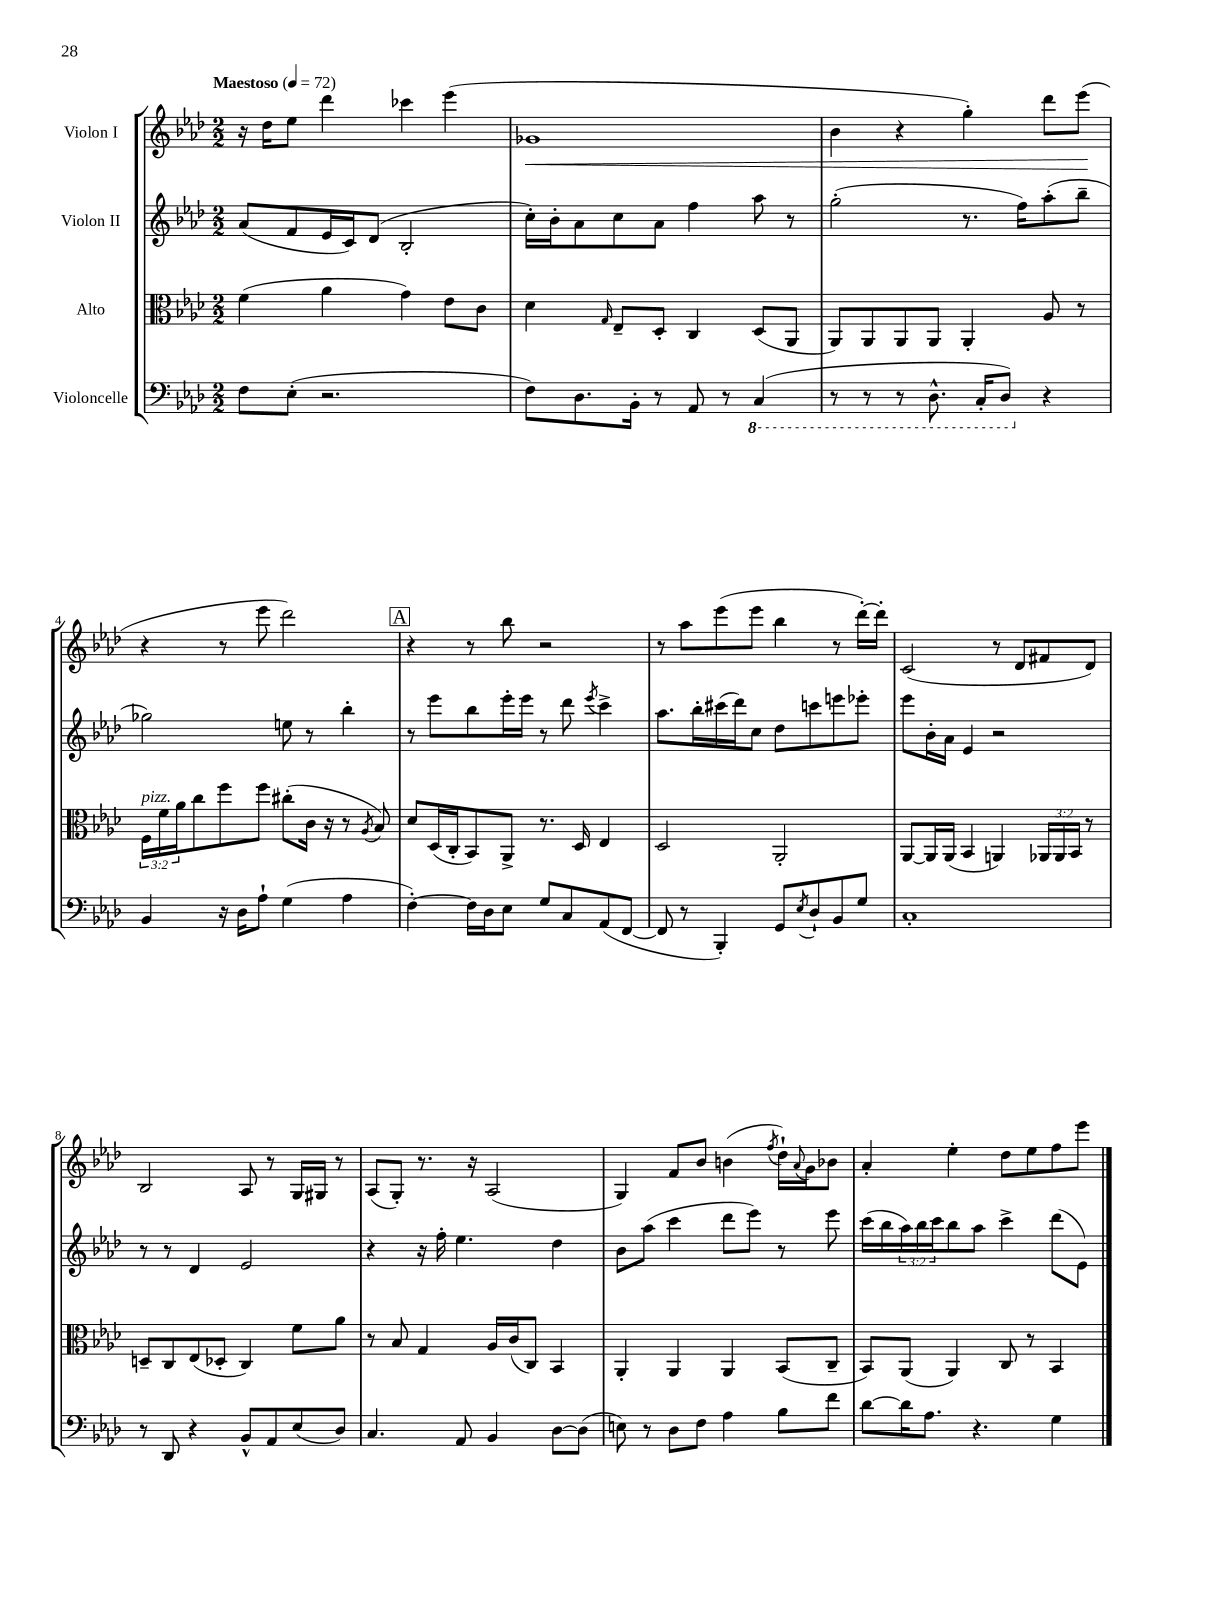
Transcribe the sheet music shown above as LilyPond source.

<<
\new StaffGroup <<
\new Staff = "s0" \with { instrumentName = "Violon I" } {
    \clef treble \key aes \major \numericTimeSignature \time 2/2 \tempo "Maestoso" 4 = 72
    r16 des''16 ees''8 des'''4 ces'''4 ees'''4( |
    ges'1\< |
    bes'4 r4 g''4-.) des'''8 ees'''8\!( |
    r4 r8 ees'''8 des'''2) |
    \mark \markup { \box "A" } r4 r8 bes''8 r2 |
    r8 aes''8 ees'''8( ees'''8 bes''4 r8 des'''16~-.) des'''16-. |
    c'2( r8 des'8 fis'8 des'8) |
    bes2 aes8 r8 g16 gis16 r8 |
    aes8( g8-.) r8. r16 aes2( |
    g4) f'8 bes'8 b'4( \acciaccatura { f''8 } des''16-!) \appoggiatura { aes'8 } g'16 bes'8 |
    aes'4-. ees''4-. des''8 ees''8 f''8 ees'''8 \bar "|." |
}
\new Staff = "s1" \with { instrumentName = "Violon II" } {
    \clef treble \key aes \major \numericTimeSignature \time 2/2 \override Staff.TupletNumber.text = #tuplet-number::calc-fraction-text
    aes'8( f'8 ees'16 c'16) des'8( bes2-. |
    c''16-.) bes'16-. aes'8 c''8 aes'8 f''4 aes''8 r8 |
    g''2-.( r8. f''16) aes''8-.( bes''8-- |
    ges''2) e''8 r8 bes''4-. |
    \mark \markup { \box "A" } r8 ees'''8 bes''8 ees'''16-. ees'''16 r8 des'''8 \acciaccatura { ees'''8 } c'''4-> |
    aes''8. bes''16-. cis'''16( des'''16) c''8 des''8 c'''8 e'''8 ees'''8-. |
    ees'''8 bes'16-. aes'16 ees'4 r2 |
    r8 r8 des'4 ees'2 |
    r4 r16 f''16-. ees''4. des''4 |
    bes'8 aes''8( c'''4 des'''8 ees'''8) r8 ees'''8 |
    c'''16( bes''16 \tuplet 3/2 { aes''16) bes''16 c'''16 } bes''8 aes''8 c'''4-> des'''8( ees'8) \bar "|." |
}
\new Staff = "s2" \with { instrumentName = "Alto" } {
    \clef alto \key aes \major \numericTimeSignature \time 2/2 \override Staff.TupletNumber.text = #tuplet-number::calc-fraction-text
    f'4( aes'4 g'4) ees'8 c'8 |
    des'4 \grace { g16 } ees8-- des8-. c4 des8( aes,8 |
    aes,8) aes,8 aes,8 aes,8 aes,4-. aes8 r8 |
    \tuplet 3/2 { f16^\markup { \italic "pizz." } f'16 aes'16 } c''8 f''8 f''8 cis''8-.( c'16 r16 r8 \acciaccatura { aes8 } bes8) |
    \mark \markup { \box "A" } des'8 des16( c16-. bes,8) aes,8-> r8. des16 ees4 |
    des2 aes,2-. |
    aes,8~ aes,16 aes,16( bes,4 a,4) \tuplet 3/2 { aes,16 aes,16 bes,16 } r8 |
    d8-- c8 ees8( des8-. c4) f'8 aes'8 |
    r8 bes8 g4 aes16 c'16( c8) bes,4 |
    aes,4-. aes,4 aes,4 bes,8( c8-- |
    bes,8) aes,8( aes,4) c8 r8 bes,4 \bar "|." |
}
\new Staff = "s3" \with { instrumentName = "Violoncelle" } {
    \clef bass \key aes \major \numericTimeSignature \time 2/2
    f8 ees8-.( r2. |
    f8) des8. bes,16-. r8 aes,8 r8 \ottava #-1 c,4( |
    r8 r8 r8 des,8.-^ c,16-. des,8) \ottava #0 r4 |
    bes,4 r16 des16 aes8-! g4( aes4 |
    \mark \markup { \box "A" } f4~-.) f16 des16 ees8 g8 c8 aes,8( f,8~ |
    f,8 r8 bes,,4-.) g,8 \acciaccatura { ees8 } des8-! bes,8 g8 |
    c1-. |
    r8 des,8 r4 bes,8-^ aes,8 ees8( des8) |
    c4. aes,8 bes,4 des8~ des8( |
    e8) r8 des8 f8 aes4 bes8 f'8 |
    des'8~ des'16 aes8. r4. g4 \bar "|." |
}
>>
>>
